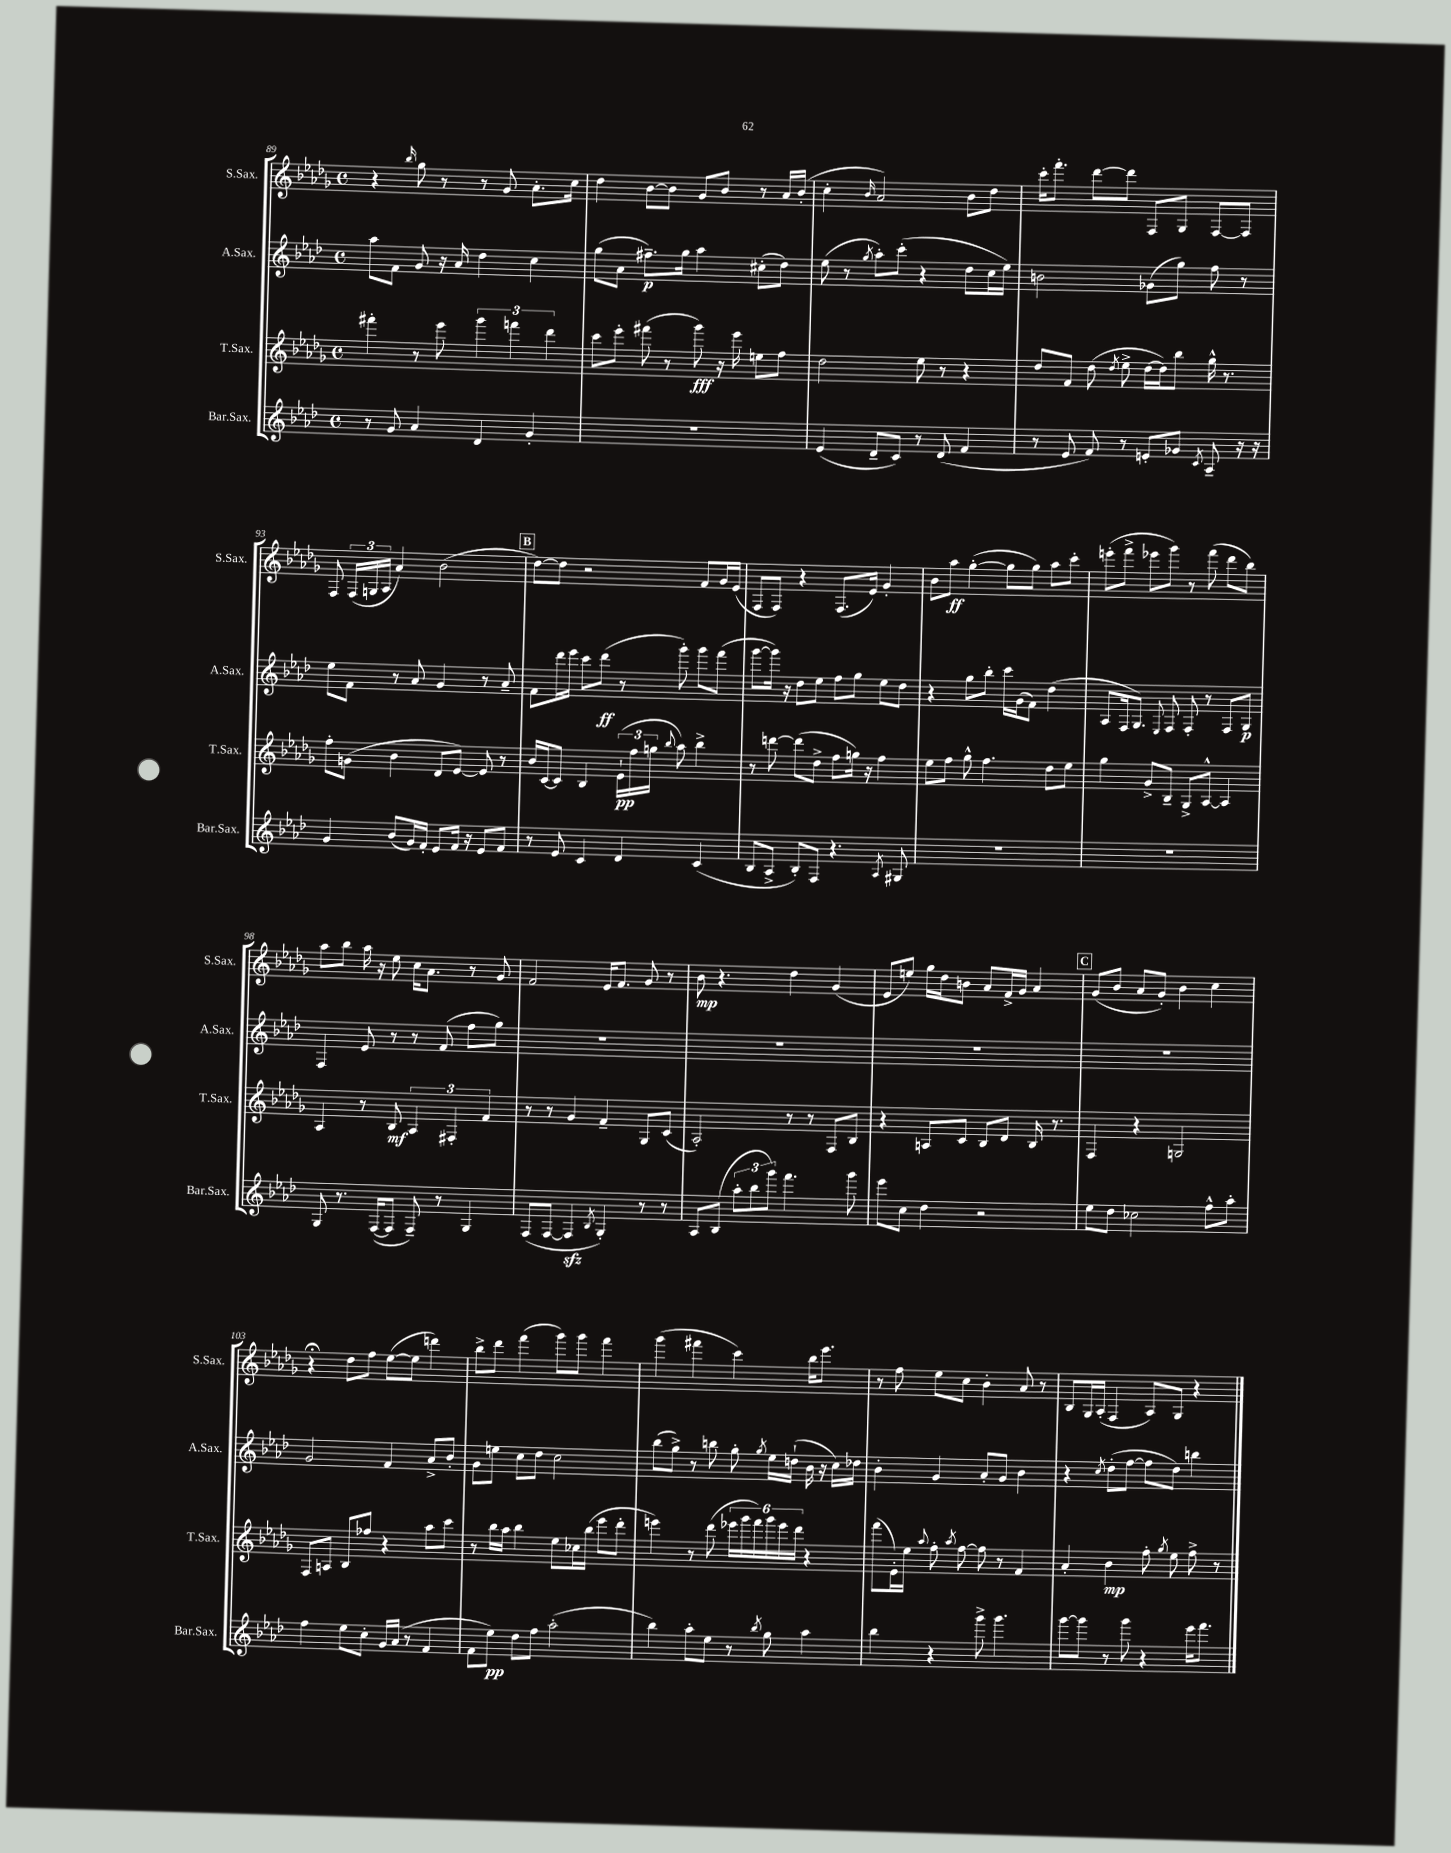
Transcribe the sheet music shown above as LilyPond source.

<<
\new StaffGroup <<
\new Staff = "s0" \with { instrumentName = "S.Sax." shortInstrumentName = "S.Sax." } {
    \clef treble \key des \major \defaultTimeSignature \time 4/4
    \autoBeamOff r4 \grace { bes''16 } ges''8 r8 r8 ges'8 aes'8.[-. c''16] |
    des''4 bes'8[~ bes'8] ges'8[ bes'8] r8 aes'16[ bes'16]-.( |
    c''4-. \grace { bes'16 } aes'2) bes'8[ des''8] |
    c'''16[-. f'''8.]-. des'''8[~ des'''8] f8[ ges8] f8[~ f8] |
    f8 \tuplet 3/2 { f16[( g16 aes16] } aes'4) bes'2( |
    \mark \markup { \box "B" } des''8[~) des''8] r2 f'8[ ges'16 ees'16]( |
    f8[ f8]) r4 f8.[( ees'16]) ges'4-. |
    bes'8[ aes''8]\ff ges''4~-.( ges''8[ ges''8]) aes''8[ c'''8]-. |
    e'''8[-.( f'''8]-> ees'''8[ ges'''8]) r8 f'''8( des'''8[ bes''8]) |
    aes''8[ bes''8] aes''16 r16 ees''8 c''16[ aes'8.] r8 ges'8 |
    f'2 ees'16[ f'8.] ges'8 r8 |
    bes'8\mp r4. des''4 ges'4( |
    ees'8[ e''8]) ges''16[ des''16 b'8] aes'8[ f'16-> ges'16] aes'4 |
    \mark \markup { \box "C" } ges'8[( bes'8] aes'8[ ges'8]-.) bes'4 c''4 |
    r4\fermata des''8[ f''8] ees''8[~( ees''8] d'''4) |
    bes''8[-> des'''8] f'''4( ges'''8[) ges'''8] f'''4 |
    ges'''4( fis'''4 c'''4) bes''16[ ees'''8.] |
    r8 f''8 ees''8[ c''8] bes'4-. aes'8 r8 |
    bes8[ ges16 aes16]-.( f4 aes8[) ges8] r4 \bar "|." |
}
\new Staff = "s1" \with { instrumentName = "A.Sax." shortInstrumentName = "A.Sax." } {
    \clef treble \key aes \major \defaultTimeSignature \time 4/4
    \autoBeamOff aes''8[ f'8] g'8 r16 aes'16 des''4 c''4 |
    g''8[( aes'8] fis''8.[--\p) g''16] aes''4 cis''8[-.( des''8]) |
    ees''8( r8 \acciaccatura { g''8 } aes''8[-.) c'''8]-.( r4 des''8[ c''16 ees''16]) |
    b'2 ges'8[( g''8]) f''8 r8 |
    ees''8[ f'8] r8 aes'8 g'4 r8 aes'8-- |
    \mark \markup { \box "B" } f'8[ des'''16 ees'''16] c'''8[ des'''8]\ff( r8 g'''8-.) g'''8[ f'''8]( |
    g'''8[~ g'''16]) r16 des''8[ ees''8] f''8[ g''8] ees''8[ des''8] |
    r4 g''8[ bes''8]-. c'''16[ g'16( f'8]) des''4( |
    aes8[ f16 g8.]) \appoggiatura { ees8 } f8 f8-. r8 f8[ g8]\p |
    f4 ees'8 r8 r8 f'8( f''8[ g''8]) |
    R1 |
    R1 |
    R1 |
    \mark \markup { \box "C" } R1 |
    g'2 f'4 aes'8[-> bes'8]-. |
    g'8[ e''8] c''8[ des''8] c''2 |
    bes''8[( g''8]->) r8 b''8 g''8-. \acciaccatura { g''8 } ees''16[ d''16]-!( bes'16 r16 c''16[) des''16] |
    bes'4-. g'4 aes'8[-. g'8] bes'4 |
    r4 \acciaccatura { c''8 } des''8[-.( f''8]~ f''8[ des''8]) b''4 \bar "|." |
}
\new Staff = "s2" \with { instrumentName = "T.Sax." shortInstrumentName = "T.Sax." } {
    \clef treble \key des \major \defaultTimeSignature \time 4/4
    \autoBeamOff fis'''4-. r8 ees'''8 \tuplet 3/2 { ges'''4 f'''4 des'''4 } |
    c'''8[ ees'''8]-. fis'''8( r8 ges'''8\fff) r16 ees'''16 e''8[ f''8] |
    des''2 ees''8 r8 r4 |
    des''8[ f'8] des''8( \acciaccatura { des''8 } ees''8-> des''16[~ des''16) bes''8] ges''16-^ r8. |
    f''8[-. g'8]( bes'4 des'8[ ees'8]~) ees'8 r8 |
    \mark \markup { \box "B" } bes'16[ c'16~ c'8] bes4 \tuplet 3/2 { ees'16[-!\pp( f''16 g''16] } \appoggiatura { bes''8 } aes''8) bes''4-> |
    r8 d'''8~ d'''8[( des''8]-> f''8[ g''16]) r16 f''4 |
    ees''8[ f''8] ges''8-^ f''4. des''8[ ees''8] |
    ges''4 ges'8[-> bes8]-- ges8[-> aes8]~-^ aes4 |
    aes4 r8 bes8\mf \tuplet 3/2 { aes4 fis4-. f'4 } |
    r8 r8 ges'4 f'4-- ges8[ c'8]( |
    aes2-.) r8 r8 f8[ bes8] |
    r4 a8[ c'8] bes8[ des'8] bes16 r8. |
    \mark \markup { \box "C" } f4 r4 g2 |
    f8[ a8] bes8[ fes''8] r4 aes''8[ c'''8] |
    r8 bes''16[ aes''16] bes''4 ees''8[ ces''16 bes''16]( ees'''8[ des'''8]-. |
    e'''4) r8 des'''8( \tuplet 6/4 { ees'''16[ ges'''16 f'''16) ges'''16 ees'''16 des'''16] } r4 |
    f'''8[( ees'16-.) ees''16] \appoggiatura { aes''8 } f''8-. \acciaccatura { aes''8 } f''8~ f''8 r8 f'4 |
    aes'4-. bes'4\mp f''8-. \acciaccatura { ges''8 } ees''8 f''8-> r8 \bar "|." |
}
\new Staff = "s3" \with { instrumentName = "Bar.Sax." shortInstrumentName = "Bar.Sax." } {
    \clef treble \key aes \major \defaultTimeSignature \time 4/4
    \autoBeamOff r8 g'8 aes'4 des'4 g'4-. |
    R1 |
    ees'4( des'8[-- c'8]) r8 des'8( f'4 |
    r8 ees'8 f'8) r8 e'8[-. ges'8] \acciaccatura { c'8 } aes8-- r16 r16 |
    g'4 bes'8[( g'16) f'16]-. ees'8[ f'16] r16 ees'8[ f'8] |
    \mark \markup { \box "B" } r8 ees'8 c'4 des'4 c'4( |
    bes8[ aes8]-> bes8[-.) f8] r4. \acciaccatura { aes8 } gis8 |
    R1 |
    R1 |
    g8 r8. f16[~( f8] f8--) r8 g4 |
    f8[( f8]~ f4\sfz \acciaccatura { bes8 } g4-.) r8 r8 |
    aes8[ bes8]( \tuplet 3/2 { aes''8[-. bes''8 g'''8]) } f'''4. g'''8 |
    ees'''8[ c''8] des''4 r2 |
    \mark \markup { \box "C" } ees''8[ des''8] ces''2 f''8[-^ aes''8]-. |
    f''4 ees''8[ c''8]-. g'16[ aes'16]( r8 f'4 |
    f'8[ ees''8]\pp) des''8[ f''8] aes''2-.( |
    bes''4) aes''8[-. ees''8] r8 \acciaccatura { bes''8 } g''8 aes''4 |
    bes''4 r4 g'''8-> g'''4. |
    g'''8[~ g'''8] r8 g'''8 r4 ees'''16[ f'''8.] \bar "|." |
}
>>
>>
\layout { \context { \Score currentBarNumber = #89 } }
